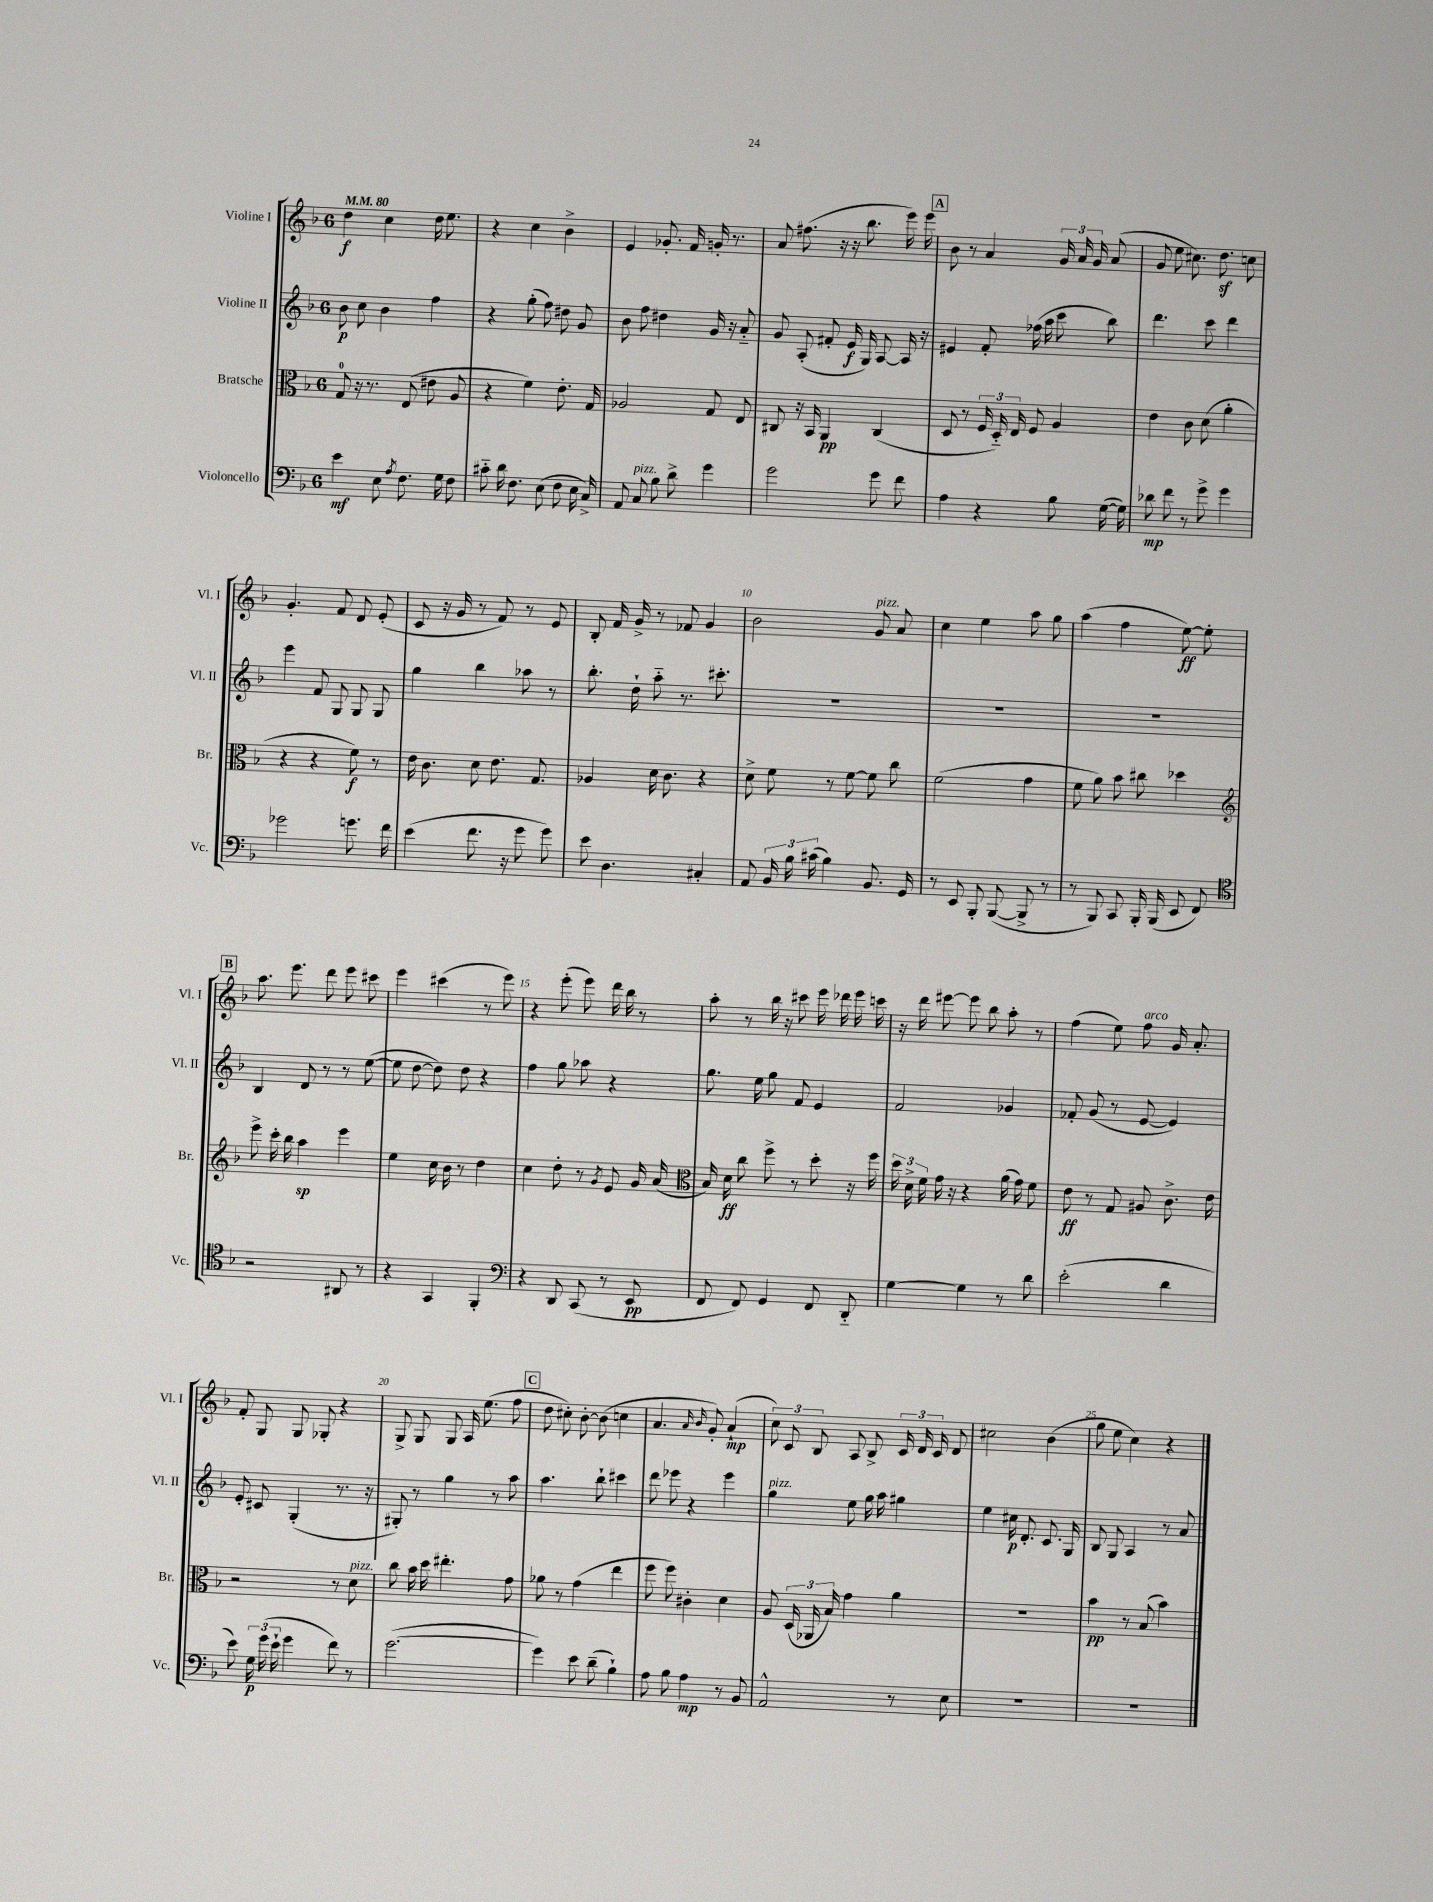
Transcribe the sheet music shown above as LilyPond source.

<<
\new StaffGroup <<
\new Staff = "s0" \with { instrumentName = "Violine I" shortInstrumentName = "Vl. I" } {
    \clef treble \key f \major \once \override Staff.TimeSignature.style = #'single-digit \time 6/8 \tempo 4 = 80
    \autoBeamOff d''4\f c''4 d''16 e''8. |
    r4 c''4 bes'4-> |
    e'4 ges'8.-. f'16 g'16-. r8. |
    a'8 fis''8.( r16 r16 bes''8. e'''16) e'''16 |
    \mark \markup { \box "A" } bes'8 r8 a'4 \tuplet 3/2 { g'16 a'16 g'16 } a'8( |
    g'8 e''8 cis''8.) d''8.\sf c''8 |
    g'4.-. f'8 d'8 e'8-.( |
    c'8 r16 g'16 r8 f'8) r8 e'8 |
    bes8-. f'16 g'16-> r8 fes'8 g'4 |
    bes'2 g'8^\markup { \italic "pizz." } a'8 |
    c''4 e''4 a''8 g''8 |
    a''4( f''4 e''8~\ff) e''8-. |
    \mark \markup { \box "B" } a''8. e'''8. d'''8 e'''8 cis'''8 |
    e'''4 cis'''4( r8 e'''8) |
    r4 e'''8-.( e'''8) d'''16 bes''16 r8 |
    a''8-. r8 bes''16 r16 cis'''8 e'''16 des'''16 e'''16 c'''16 |
    r16 d'''16 eis'''8~ eis'''8 bes''8 a''8-. r8 |
    f''4( e''8) f''8^\markup { \italic "arco" } g'16 a'8.-. |
    f'8-. g8 g8 ges8-. r4 |
    g8-> g8 g8 a16 e''8.( f''8 |
    \mark \markup { \box "C" } d''8 cis''8-.) bes'8~-. bes'8( c''4 |
    a'4. \grace { a'16 bes'16 } g'8-.) a'4-!\mp( |
    \tuplet 3/2 { c''8) c'8 bes8 } a8 bes8-> \tuplet 3/2 { c'16 d'16 c'16 } d'8 |
    cis''2 bes'4( |
    g''8 e''8 c''4) r4 \bar "|." |
}
\new Staff = "s1" \with { instrumentName = "Violine II" shortInstrumentName = "Vl. II" } {
    \clef treble \key f \major \once \override Staff.TimeSignature.style = #'single-digit \time 6/8
    \autoBeamOff bes'8\p c''8 bes'4 f''4 |
    r4 g''8-.( f''8) dis''8 g'8 |
    bes'8 f''8 dis''4 g'16 r16 a'8-_ |
    g'8 a8-.( fis'8-. e'16\f g16) a8~ a16 r16 |
    \mark \markup { \box "A" } eis'4 f'8-. fes''16( a''16 c'''8 bes''8) |
    d'''4. c'''8 d'''4 |
    e'''4 f'8 g8 g8 g8 |
    g''4 bes''4 aes''8 r8 |
    bes''8.-. d''16-! a''8-_ r8. cis'''8.-. |
    R2. |
    R2. |
    R2. |
    \mark \markup { \box "B" } bes4 d'8 r8 r8 e''8~( |
    e''8 d''8~ d''8) d''8 r4 |
    f''4 g''8 aes''8 r4 |
    g''8. e''16 g''8 f'8 e'4 |
    f'2 ges'4 |
    fes'8-. g'8( r8 e'8~ e'4) |
    e'8-. cis'8 g4-.( r8. r16 |
    gis8-.) r8 g''4 r8 a''8 |
    \mark \markup { \box "C" } a''4. bes''8-! cis'''4 |
    d'''8 ees'''8 r4 ees'''4 |
    g''4^\markup { \italic "pizz." } e''8 g''16 a''16 gis''4 |
    e''4 cis''16\p d'8.-. c'8. g16 |
    bes8 g8 a4 r8 a'8 \bar "|." |
}
\new Staff = "s2" \with { instrumentName = "Bratsche" shortInstrumentName = "Br." } {
    \clef alto \key f \major \once \override Staff.TimeSignature.style = #'single-digit \time 6/8
    \autoBeamOff g8-0 r16 r8. e8( eis'8 a8 |
    r4 f'4) e'8.-. g16 |
    aes2 g8 e8 |
    cis8 r16 bes,16 a,4\pp cis4( |
    \mark \markup { \box "A" } d8 r8 \tuplet 3/2 { f16 d16-_) e16 } f8 a4 |
    e'4 c'8 d'8( a'4-. |
    r4 r4 f'8\f) r8 |
    e'16 c'8. d'8 e'8. g8. |
    aes4 d'16 c'8. r4 |
    d'8-> f'8 r8 f'8~ f'8 c''8 |
    f'2( g'4 |
    f'8 a'8) bes'8 cis''8 des''4 |
    \mark \markup { \box "B" } \clef treble e'''8-> c'''16-. bes''16 a''4\sp e'''4 |
    e''4 c''16 bes'16 r8 d''4 |
    c''4 d''8-. r8 \acciaccatura { g'8 } e'8 g'16 a'16( |
    \clef alto bes16) d'16\ff c''8 f''8-> r8 d''8-. r16 f''16 |
    \tuplet 3/2 { d''16 d'16-> f'16 } g'16 r16 r4 a'16( g'16) f'8 |
    e'8\ff r8 g8 ais8 c'8.-> e'16 |
    r2 r8 d'8^\markup { \italic "pizz." } |
    c''8 bes'16 d''16 eis''4.-. g'8 |
    \mark \markup { \box "C" } aes'8 r8 g'4( e''4 |
    f''8 f''8) cis'4-. d'4 |
    a8 \tuplet 3/2 { d16( aes,16 bes16) } g'4 a'4 |
    R2. |
    bes'4\pp r8 bes8( bes'4) \bar "|." |
}
\new Staff = "s3" \with { instrumentName = "Violoncello" shortInstrumentName = "Vc." } {
    \clef bass \key f \major \once \override Staff.TimeSignature.style = #'single-digit \time 6/8
    \autoBeamOff e'4\mf e8 \acciaccatura { a8 } f8. g16 f8 |
    cis'8-_ d'16 f8. e8( f8 e16 c16->) |
    a,8 c8^\markup { \italic "pizz." } bes8 d'8-> g'4 |
    g'2 g'8 f'8 |
    \mark \markup { \box "A" } a4 r4 bes8 g16~( g16) |
    des'8\mp f'8 r8 g'8-> g'4 |
    ges'2 g'8. f'16 |
    e'4( f'8. r16 g'8 g'8) |
    e'8 d4. cis4-. |
    a,8 \tuplet 3/2 { bes,16 bes16 cis'16( } bes4) bes,8. g,16 |
    r8 e,8 bes,,8-. bes,,8~( bes,,8-> r8 |
    r8 bes,,8) c,8 bes,,16-. bes,,16( e,8 f,8) |
    \mark \markup { \box "B" } \clef tenor r2 ais,8 r8 |
    r4 g,4 f,4-. |
    \clef bass r4 d,8 c,8( r8 e,8\pp |
    f,8 f,8) g,4 f,8 d,8-_ |
    g4~ g4 r8 d'8 |
    e'2-.( d'4 |
    e'8) \tuplet 3/2 { g16\p g'16( e'16-! } g'4 f'8) r8 |
    g'2.~( |
    \mark \markup { \box "C" } g'4) e'8 d'8--( bes4-!) |
    a8 bes8 a4\mp r8 bes,8 |
    a,2-^ r8 e8 |
    R2. |
    R2. \bar "|." |
}
>>
>>
\layout { \context { \Score \override BarNumber.break-visibility = ##(#f #t #t) barNumberVisibility = #(every-nth-bar-number-visible 5) } }
